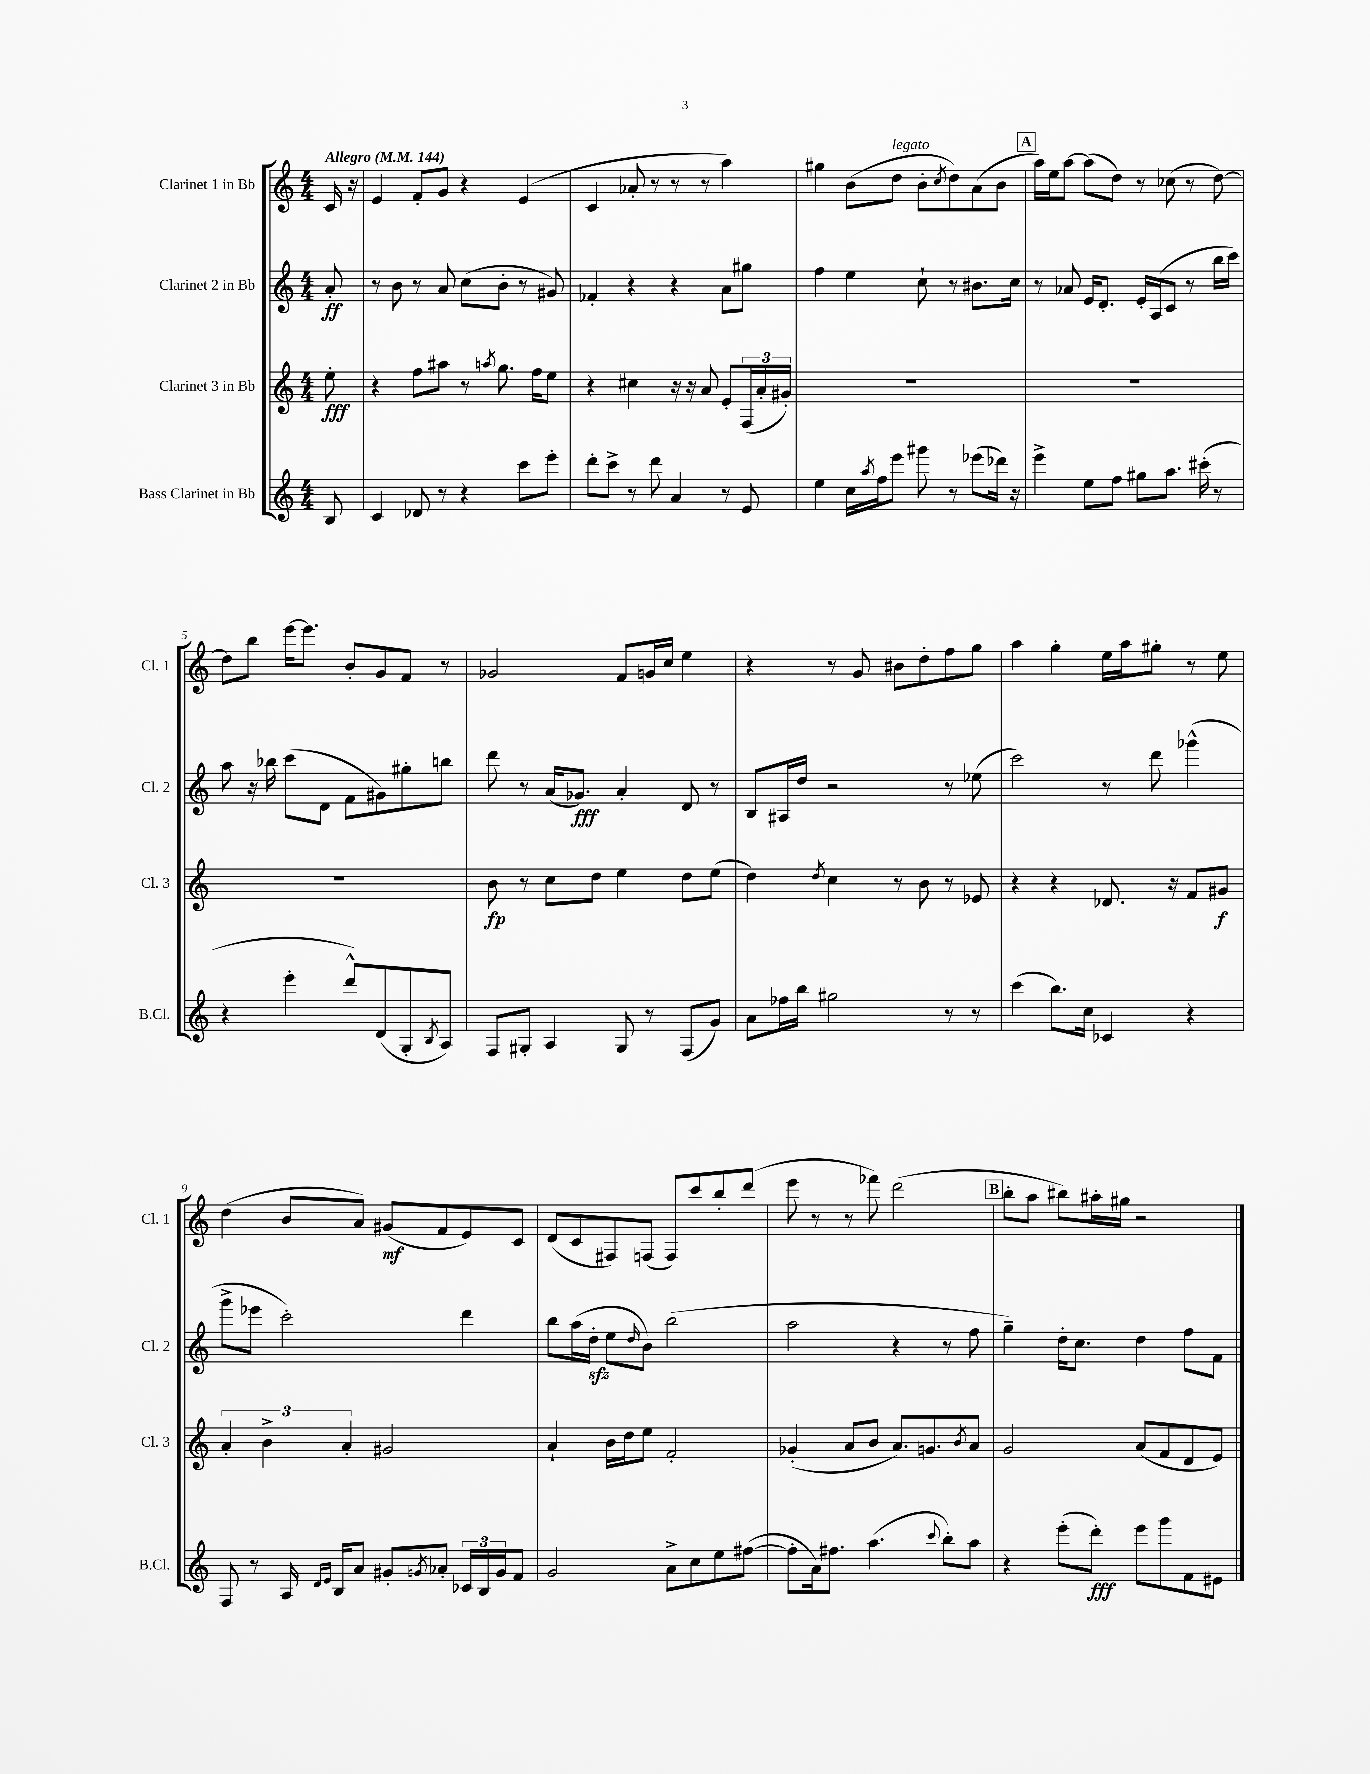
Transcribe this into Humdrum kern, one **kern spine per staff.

**kern	**kern	**kern	**kern
*staff4	*staff3	*staff2	*staff1
*clefG2	*clefG2	*clefG2	*clefG2
*k[]	*k[]	*k[]	*k[]
*M4/4	*M4/4	*M4/4	*M4/4
*MM144	*MM144	*MM144	*MM144
8B/	8ee'\	8a'/	16c/
.	.	.	16r
=	=	=	=
4c/	4r	8r	4e/
.	.	8b\	.
8d-/	8ff\L	8r	8f'/L
8r	8aa#\J	8a/	8g/J
4r	8r	(8cc\L	4r
.	8qaa/	.	.
.	8.gg\	8b'\J	.
8ccc\L	.	8r	(4e/
.	16ff\LK	.	.
8eee'\J	8ee\J	8g#/)	.
=	=	=	=
8ddd'\L	4r	4f-'/	4c/
8ccc^\J	.	.	.
8r	4cc#\	4r	8a-'/
8ddd\	.	.	8r
4a/	16r	4r	8r
.	16r	.	.
.	8a/	.	8r
8r	8e'/L	8a\L	4aa\)
8e/	(24F/L	8gg#\J	.
.	24a'/	.	.
.	24g#'/JJ)	.	.
=	=	=	=
4ee\	1r	4ff\	4gg#\
16cc\LL	.	4ee\	(8b\L
8qaa/	.	.	.
16ff\J	.	.	.
8eee\J	.	.	8dd\J
8ggg#\	.	8cc`\	8b'\L
.	.	.	8qcc/
8r	.	8r	8dd\)
(8eee-\L	.	8.b#\L	(8a\
16ddd-\Jk)	.	.	8b\J
16r	.	16cc\Jk	.
=	=	=	=
4eee^\	1r	8r	16aa\LL)
.	.	.	16ee\J
.	.	8a-/	[8aa\J
8ee\L	.	16e/LK	(8aa\]L
.	.	8.d'/J	.
8ff\J	.	.	8dd\J)
8gg#\L	.	16e'/LL	8r
.	.	(16A/J	.
8.aa\J	.	8c/J	(8cc-\
.	.	8r	8r
(16ccc#'\	.	.	.
8r	.	16bb\LL	[8dd\)
.	.	16ccc\JJ)	.
=	=	=	=
4r	1r	8aa\	8dd\]L
.	.	16r	8bb\J
.	.	16bb-\	.
4eee'\	.	(8ccc\L	[16eee\LK
.	.	.	8.eee\]J
.	.	8d\J	.
8ddd^^/L)	.	8f\L	8b'/L
(8d/	.	8g#\)	8g/
8G'/	.	8gg#'\	8f/J
8qB/	.	.	.
8A/J)	.	8bb\J	8r
=	=	=	=
8F/L	8b\	8ddd\	2g-/
8G#'/J	8r	8r	.
4A/	8cc\L	(16a/LK	.
.	.	8.g-/J)	.
.	8dd\J	.	.
8G#/	4ee\	4a'/	8f/L
8r	.	.	16g/L
.	.	.	16cc/JJ
(8F/L	8dd\L	8d/	4ee\
8g/J)	(8ee\J	8r	.
=	=	=	=
8a\L	4dd\)	8B/L	4r
16ff-\L	.	16A#/L	.
16bb\JJ	.	16dd/JJ	.
.	8qdd/	.	.
2gg#\	4cc\	2r	8r
.	.	.	8g/
.	8r	.	8b#\L
.	8b\	.	8dd'\
8r	8r	8r	8ff\
8r	8e-/	(8ee-\	8gg\J
=	=	=	=
(4ccc\	4r	2ccc\)	4aa\
8.bb\L)	4r	.	4gg'\
16cc\Jk	.	.	.
4c-/	8.d-/	8r	16ee\LL
.	.	.	16aa\J
.	.	8ddd\	8gg#'\J
.	16r	.	.
4r	8f/L	(4ggg-^^\	8r
.	8g#/J	.	8ee\
=	=	=	=
8F/	6a'/	8ggg^\L	(4dd\
8r	.	8eee-\J	.
.	6b^\	.	.
16A/	.	2ccc'\)	8b/L
16qqd/LL	.	.	.
16qqe/JJ	.	.	.
16B/LK	.	.	.
.	6a'/	.	.
8a/J	.	.	8a/J)
8g#'/L	2g#/	.	(8g#/L
8qg/	.	.	.
8a-'/J	.	.	8f/
24c-/LL	.	4ddd\	8e/)
24B/	.	.	.
24g/J	.	.	.
8f/J	.	.	8c/J
=	=	=	=
2g/	4a`/	8bb\L	(8d/L
.	.	(16aa\L	8c/
.	.	16dd'\JJ	.
.	16b\LL	8ee\L	8F#/)
.	16dd\J	.	.
.	.	16qqdd/	.
.	8ee\J	8b\J)	(8F/J
8a^\L	2f'/	(2bb\	8F/L)
8cc\	.	.	8ccc/
8ee\	.	.	8bb'/
([8ff#\J	.	.	(8ddd/J
=	=	=	=
8ff#'\]L	(4g-'/	2aa\	8eee\
16a\k)	.	.	8r
8.ff#\J	.	.	.
.	8a/L	.	8r
(4.aa\	8b/J	.	8fff-\)
.	8.a/L)	4r	(2ddd\
.	8.g/	.	.
8qqccc/	.	.	.
8bb'\L)	.	8r	.
.	8qb/	.	.
8aa\J	8a/J	8ff\	.
=	=	=	=
4r	2g/	4gg~\)	8bb'\L
.	.	.	8aa\J
(8eee'\L	.	16dd'\LK	8bb#\L)
.	.	8.cc\J	.
8ddd'\J)	.	.	16aa#'\L
.	.	.	16gg#\JJ
8eee\L	(8a/L	4dd\	2r
8ggg\	8f/	.	.
8f\	8d/	8ff\L	.
8e#\J	8e/J)	8f\J	.
==	==	==	==
*-	*-	*-	*-
